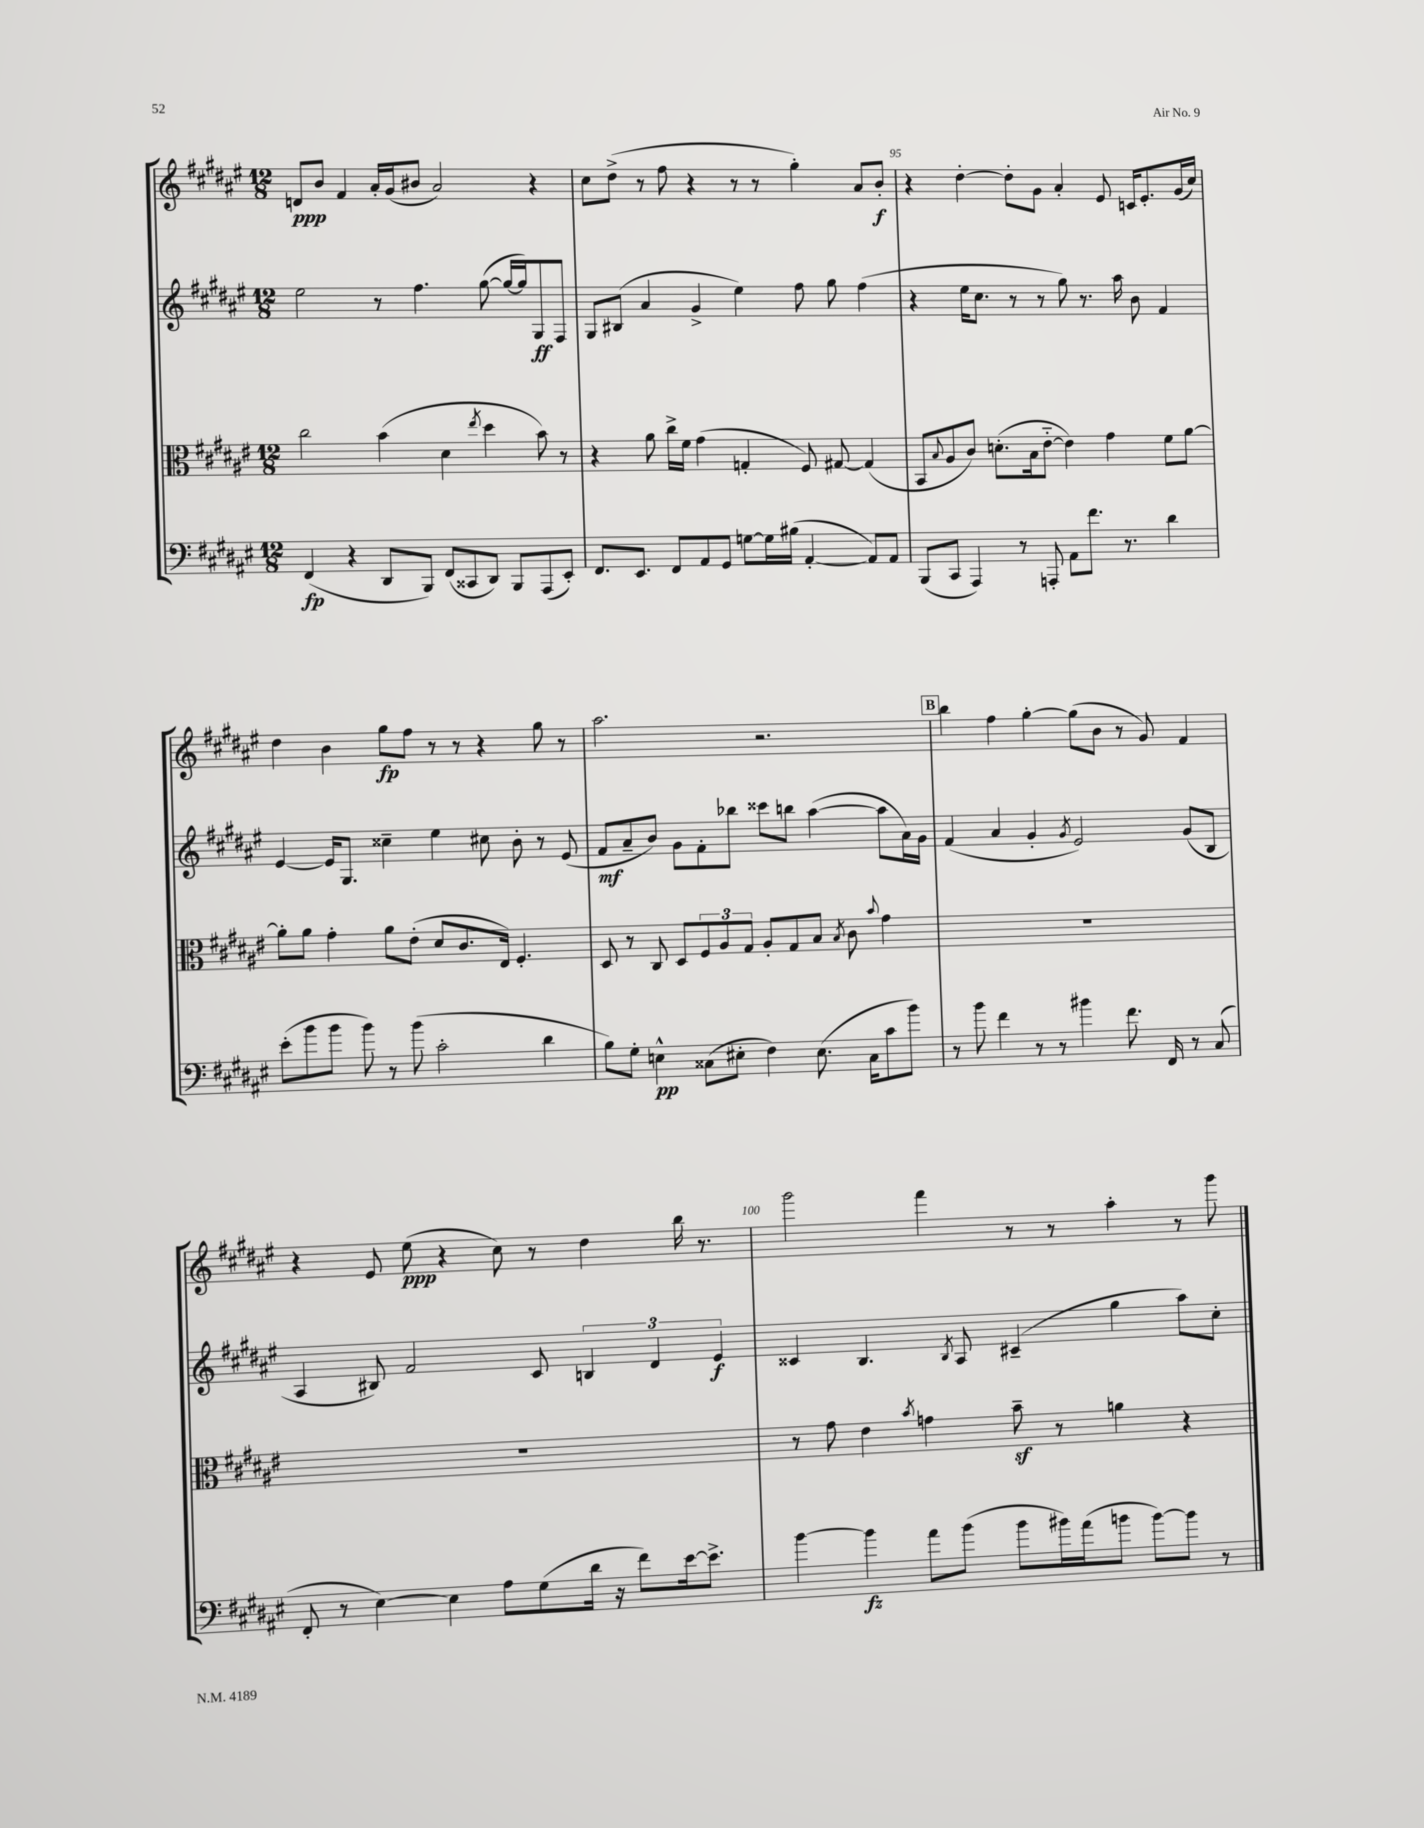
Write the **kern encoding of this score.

**kern	**kern	**kern	**kern
*staff4	*staff3	*staff2	*staff1
*clefF4	*clefC3	*clefG2	*clefG2
*k[f#c#g#d#a#e#]	*k[f#c#g#d#a#e#]	*k[f#c#g#d#a#e#]	*k[f#c#g#d#a#e#]
*M12/8	*M12/8	*M12/8	*M12/8
(4FF#	2cc#	2ee#	8d
.	.	.	8b
4r	.	.	4f#
8DD#	(4b	8r	16a#'
.	.	.	(16g#
8BBB)	.	4.ff#	8b#
(8FF#	4d#	.	2a#)
8CC##	.	.	.
.	8qee#	.	.
8DD#)	4dd#	([8gg#	.
8BBB	.	16gg#_	.
.	.	16gg#])	.
(8AAA#	8b)	8G#	4r
8EE#')	8r	8F#	.
=	=	=	=
8.FF#	4r	8G#	8cc#
.	.	(8B#	(8dd#^
8.EE#	.	.	.
.	8a#	4a#	8r
8FF#	16cc#^	.	8ff#
.	16f#	.	.
8AA#	(4g#	4g#^	4r
8GG#	.	.	.
[8G	4G'	4ee#)	8r
16G]	.	.	8r
(16B#	.	.	.
[4AA#'	8F#)	8ff#	4gg#')
.	[8G#	8gg#	.
8AA#])	(4G#]	(4ff#	8a#
8AA#	.	.	8b'
=	=	=	=
(8BBB	8BB	4r	4r
.	8qqB	.	.
8CC#	8A#	.	.
4AAA#)	8c#)	16ee#	[4dd#'
.	.	8.cc#	.
.	(8.d'	.	.
8r	.	8r	8dd#']
.	16B	.	.
8AAA'	[8e#'~	8r	8g#
8AA#	4e#])	8gg#)	4a#'
8.f#	.	8.r	.
.	4g#	.	8e#
8.r	.	16aa#	.
.	.	8b	16c
.	.	.	8.e#'
4d#	8f#	4f#	.
.	[8a#	.	(16g#
.	.	.	16cc#)
=	=	=	=
(8e#'	8a#']	[4e#	4dd#
8b	8a#	.	.
8b	4g#'	16e#]	4b
.	.	8.G#	.
8b)	.	.	.
8r	8a#	4cc##~	8gg#
(8b	(8e#'	.	8ff#
2c#'	8d#	4ee#	8r
.	8.c#	.	8r
.	.	8cc#	4r
.	16E#)	.	.
.	4.F#'	8b'	.
4d#	.	8r	8gg#
.	.	(8e#	8r
=	=	=	=
8B)	8D#	8f#	2.aa#
8G#'	8r	8a#~	.
4E^^	8C#	8b)	.
.	8D#	8g#	.
(8C##	12F#	8f#'	.
.	12A#	.	.
8E#'	.	8bb-	.
.	12G#	.	.
4F#)	8A#'	8ccc##	2.r
.	8G#	8bb	.
(8.E#	8B	([4aa#	.
.	8qB	.	.
.	8c#	.	.
16C##	.	.	.
.	8qqb	.	.
8c#	4g#	8aa#]	.
8b)	.	16a#)	.
.	.	16g#	.
=	=	=	=
8r	1.r	(4f#	4bb
8b	.	.	.
4f#	.	4a#	4ff#
8r	.	4g#'	[4gg#'
8r	.	.	.
.	.	8qg#	.
4b#	.	2e#)	(8gg#]
.	.	.	8b
8.f#	.	.	8r
.	.	.	8g#)
16FF#	.	.	.
8r	.	(8g#	4f#
(8C#	.	8B	.
=	=	=	=
8FF#'	1.r	4A#	4r
8r	.	.	.
[4E#)	.	8B#)	8e#
.	.	2f#	(8ee#
4E#]	.	.	4r
8A#	.	.	8cc#)
(8G#	.	8c#	8r
16d#	.	6B	4dd#
16r	.	.	.
8f#)	.	.	.
.	.	6d#	.
[16e#	.	.	16bb
8.e#^]	.	.	8.r
.	.	6e#	.
=	=	=	=
[4b	8r	4c##	2ggg#
.	8g#	.	.
4b]	4e#	4.B	.
.	8qb	.	.
8a#	4g	.	4fff#
.	.	8qB	.
(8b	.	8A#	.
8b	8b~	(4c#~	8r
16b#)	8r	.	8r
(16a#	.	.	.
8b	4a	4gg#	4aa#'
[8b)	.	.	.
8b]	4r	8aa#)	8r
8r	.	8cc#'	8ggg#
==	==	==	==
*-	*-	*-	*-
